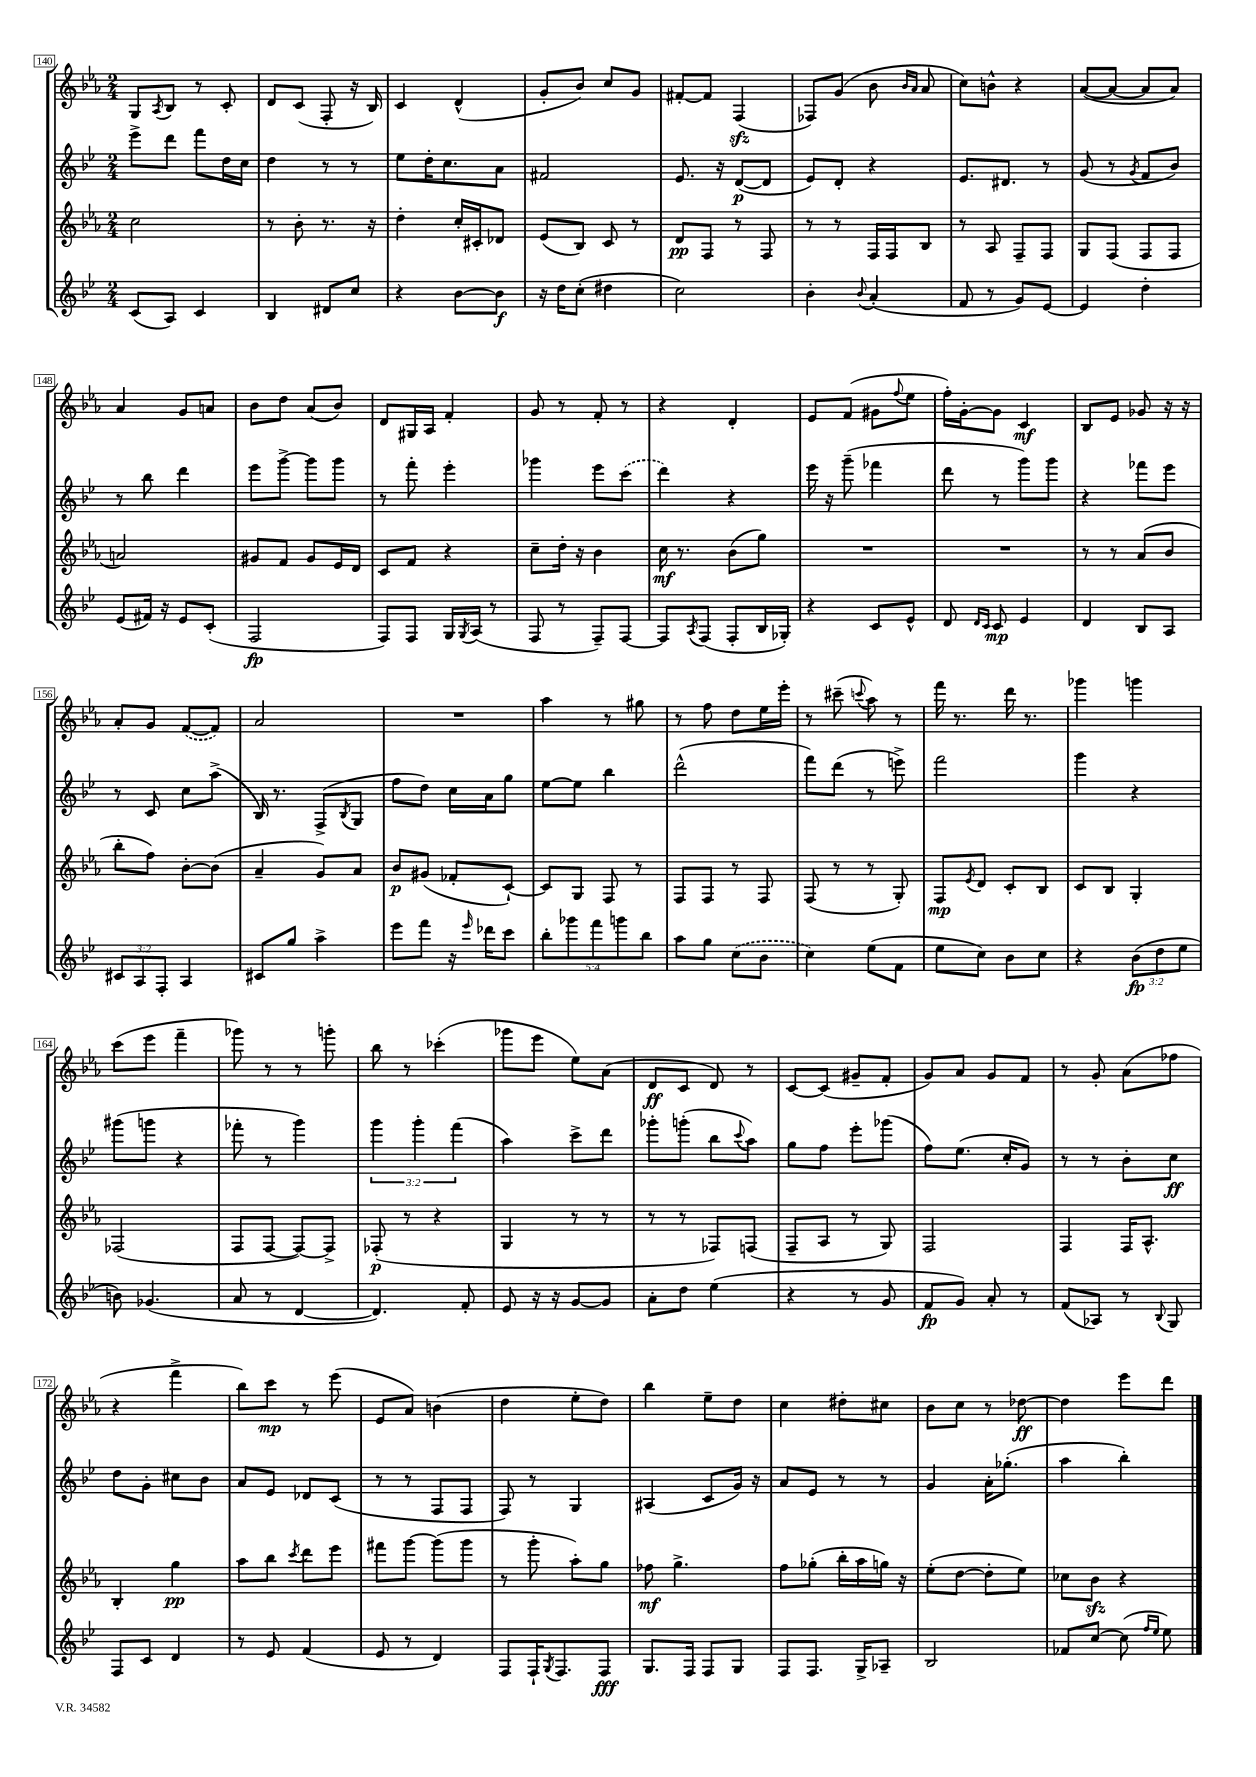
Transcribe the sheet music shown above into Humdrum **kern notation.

**kern	**kern	**kern	**kern
*staff4	*staff3	*staff2	*staff1
*clefG2	*clefG2	*clefG2	*clefG2
*k[b-e-]	*k[b-e-a-]	*k[b-e-]	*k[b-e-a-]
*M2/4	*M2/4	*M2/4	*M2/4
(8c	2cc	8eee-^	8G
.	.	.	8qA-
8A)	.	8ddd	8B-
4c	.	8fff	8r
.	.	16dd	8c'
.	.	16cc	.
=	=	=	=
4B-	8r	4dd	8d
.	8b-'	.	(8c
8d#	8.r	8r	8F'
8cc	.	8r	16r
.	16r	.	16B-)
=	=	=	=
4r	4dd'	8ee-	4c
.	.	16dd'	.
.	.	8.cc	.
[8b-	16cc'	.	(4d^^
.	16c#'	.	.
8b-]	8d-	8a	.
=	=	=	=
16r	(8e-	2f#	8g'
16dd	.	.	.
(8cc'	8B-)	.	8b-)
4dd#	8c	.	8cc
.	8r	.	8g
=	=	=	=
2cc)	8d	8.e-	[8f#'
.	8F	.	8f#]
.	.	16r	.
.	8r	([8d	(4F
.	8F	8d]	.
=	=	=	=
4b-'	8r	8e-)	8F-)
.	8r	8d'	(8g
8qqb-	.	.	.
(4a'	16F	4r	8b-
.	16F	.	.
.	.	.	16qqb-
.	.	.	16qqa-
.	8B-	.	8a-
=	=	=	=
8f	8r	8.e-	8cc)
8r	8A-	.	8b^^
.	.	8.d#	.
8g)	8F~	.	4r
[8e-	8F	8r	.
=	=	=	=
4e-]	8G	(8g	([8a-
.	(8F	8r	8a-_
.	.	8qg	.
4dd'	8F	8f	8a-]
.	8F	8b-)	8a-)
=	=	=	=
(8e-	2a)	8r	4a-
16f#)	.	8bb-	.
16r	.	.	.
8e-	.	4ddd	8g
(8c'	.	.	8a
=	=	=	=
2F	8g#	8eee-	8b-
.	8f	[8ggg^	8dd
.	8g#	8ggg]	(8a-
.	16e-	8ggg	8b-)
.	16d	.	.
=	=	=	=
8F)	8c	8r	8d
8F	8f	8fff'	16G#
.	.	.	16A-
16G	4r	4eee-'	4f'
8qG	.	.	.
(16A	.	.	.
8r	.	.	.
=	=	=	=
8F	8cc~	4ggg-	8g
8r	16dd'	.	8r
.	16r	.	.
8F~)	4b-	8eee-	8f'
[8F	.	(8ccc	8r
=	=	=	=
8F]	16cc	4ddd)	4r
.	8.r	.	.
8qA	.	.	.
(8F	.	.	.
8F'	(8b-	4r	4d'
16B-	8gg)	.	.
16G-')	.	.	.
=	=	=	=
4r	2r	16eee-	8e-
.	.	16r	.
.	.	(8ggg~	(8f
8c	.	4fff-	8g#
.	.	.	8qqff
8e-^^	.	.	8ee-
=	=	=	=
8d	2r	8ddd	16ff')
.	.	.	[16g'
16qqd	.	.	.
16qqc	.	.	.
8c	.	8r	8g]
4e-	.	8ggg)	4c
.	.	8ggg	.
=	=	=	=
4d	8r	4r	8B-
.	8r	.	8e-
8B-	(8a-	8fff-	8g-
8A	8b-	8eee-	16r
.	.	.	16r
=	=	=	=
12c#	8bb-'	8r	8a-'
12A	.	.	.
.	8ff)	8c	8g
12F'	.	.	.
4A	[8b-'	8cc	([8f
.	(8b-]	(8aa^	8f])
=	=	=	=
8c#	4a-~	16B-)	2a-
.	.	8.r	.
8gg	.	.	.
4aa^	8g)	(8F^	.
.	.	8qB-	.
.	8a-	8G	.
=	=	=	=
8eee-	8b-	8ff	2r
8fff	(8g#	8dd)	.
16r	8f-'	16cc	.
16qqeee-	.	.	.
16ddd-	.	16a	.
8ccc	[8c`)	8gg	.
=	=	=	=
10bb-'	8c]	[8ee-	4aa-
10ggg-	.	.	.
.	8G	8ee-]	.
10fff	.	.	.
.	8F	4bb-	8r
10ggg	.	.	.
.	8r	.	8gg#
10bb-	.	.	.
=	=	=	=
8aa	8F	(2ddd^^	8r
8gg	8F	.	8ff
(8cc	8r	.	8dd
8b-	8F	.	16ee-
.	.	.	16eee-'
=	=	=	=
4cc)	(8F	8fff)	8r
.	8r	(8ddd	(8ccc#~
.	.	.	8qqccc
(8ee-	8r	8r	8aa-)
8f	8G')	8eee^)	8r
=	=	=	=
8ee-	8F	2fff	16fff
.	.	.	8.r
.	8qe-	.	.
8cc)	8d	.	.
8b-	8c'	.	16ddd
.	.	.	8.r
8cc	8B-	.	.
=	=	=	=
4r	8c	4ggg	4ggg-
.	8B-	.	.
(12b-	4G'	4r	4ggg
12dd	.	.	.
12ee-	.	.	.
=	=	=	=
8b)	(2F-	(8ggg#	(8ccc
(4.g-	.	8ggg	8eee-
.	.	4r	4fff~
=	=	=	=
8a	8F	8fff-'	8ggg-)
8r	[8F	8r	8r
[4d	8F_)	4ggg)	8r
.	8F^]	.	8ggg'
=	=	=	=
4.d])	(8F-'	6ggg	8bb-
.	8r	.	8r
.	.	6ggg'	.
.	4r	.	(4ccc-'
.	.	(6fff	.
8f'	.	.	.
=	=	=	=
8e-	4G	4aa)	8ggg-
16r	.	.	8eee-
16r	.	.	.
[8g	8r	8ccc^	8ee-)
8g]	8r	8ddd	(8a-
=	=	=	=
8a'	8r	8ggg-'	8d
8dd	8r	(8ggg'	8c
(4ee-	8F-)	8bb-	8d)
.	.	8qqccc	.
.	(8F	8aa)	8r
=	=	=	=
4r	8F~	8gg	[8c
.	8A-	8ff	(8c]
8r	8r	8eee-'	8g#~
8g	8G)	(8ggg-	8f'
=	=	=	=
8f	2F	8ff)	8g)
8g)	.	(8.ee-	8a-
8a'	.	.	8g
.	.	16cc'	.
8r	.	8g)	8f
=	=	=	=
(8f	4F	8r	8r
8A-)	.	8r	8g'
8r	16F	8b-'	(8a-
.	8.A-^^	.	.
8qqB-	.	.	.
8G	.	8cc	8ff-
=	=	=	=
8F	4B-'	8dd	4r
8c	.	8g'	.
4d	4gg	8cc#	4fff^
.	.	8b-	.
=	=	=	=
8r	8aa-	8a	8bb-)
8e-	8bb-	8e-	8ccc
.	8qccc	.	.
(4f	8ddd	8d-	8r
.	8eee-	(8c	(8eee-
=	=	=	=
8e-	8fff#	8r	8e-
8r	[8ggg	8r	8a-)
4d)	(8ggg]	8F	(4b
.	8ggg	8F	.
=	=	=	=
8F	8r	8F)	4dd
16F`	8ggg'	8r	.
8qG	.	.	.
8.F	.	.	.
.	8aa-')	4G	8ee-'
8F	8gg	.	8dd)
=	=	=	=
8.G	8ff-	(4A#	4bb-
.	4.gg^	.	.
16F	.	.	.
8F	.	8c	8ee-~
8G	.	16g)	8dd
.	.	16r	.
=	=	=	=
8F	8ff	8a	4cc
8.F	(8gg-'	8e-	.
.	16bb-'	8r	8dd#'
16G^	16aa-	.	.
8A-~	16gg)	8r	8cc#
.	16r	.	.
=	=	=	=
2B-	(8ee-'	4g	8b-
.	[8dd	.	8cc
.	8dd']	16a'	8r
.	.	(8.gg-'	.
.	8ee-)	.	[8dd-
=	=	=	=
8f-	8cc-	4aa	4dd-]
[8cc	8b-	.	.
(8cc]	4r	4bb-')	8eee-
16qqff	.	.	.
16qqee-	.	.	.
8ee-)	.	.	8ddd
==	==	==	==
*-	*-	*-	*-
